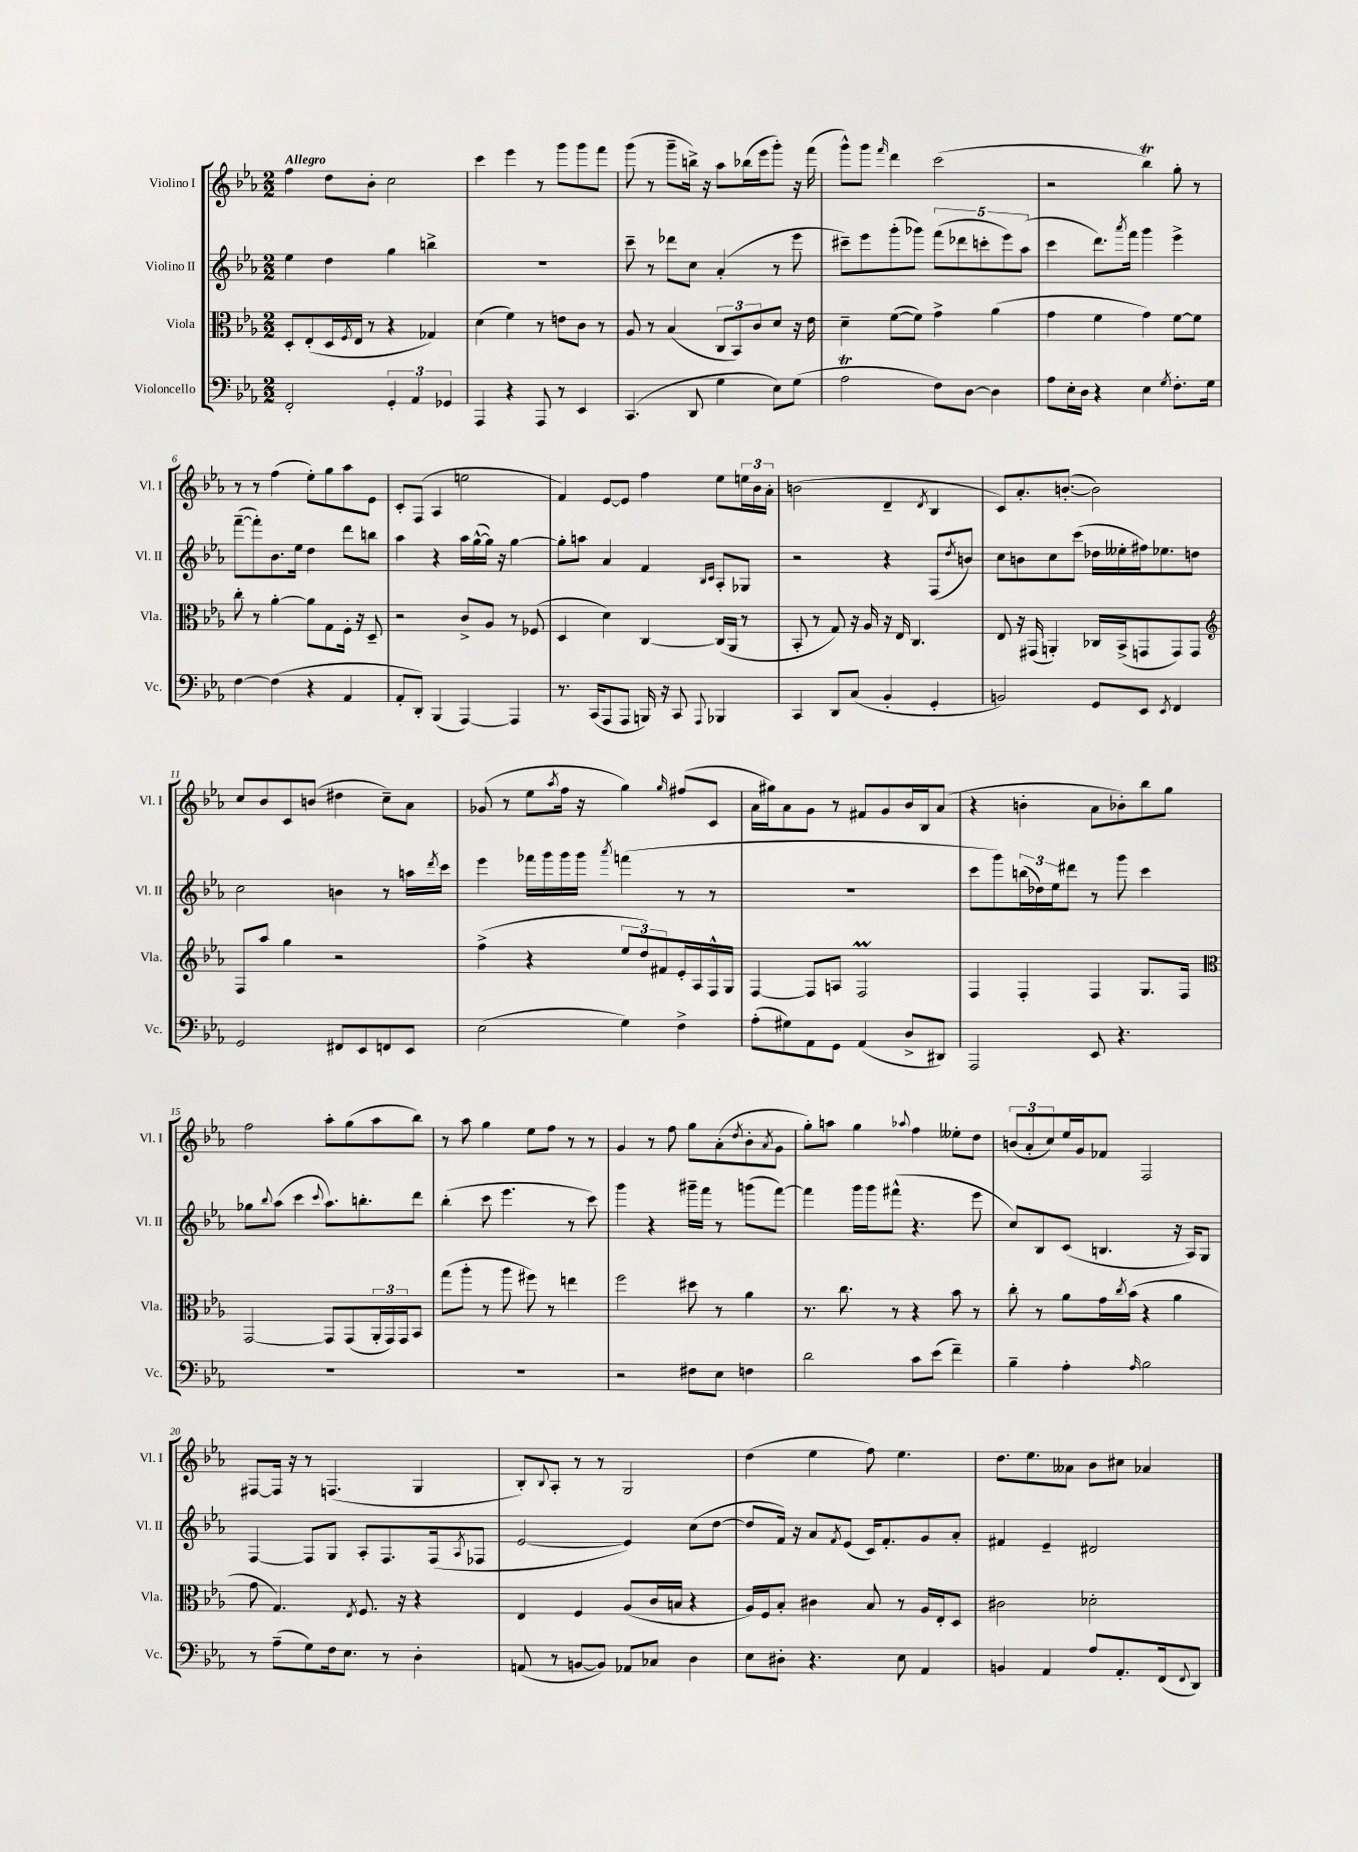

**kern	**kern	**kern	**kern
*part4	*part3	*part2	*part1
*staff4	*staff3	*staff2	*staff1
*I"Violoncello	*I"Viola	*I"Violino II	*I"Violino I
*I'Vc.	*I'Vla.	*I'Vl. II	*I'Vl. I
*clefF4	*clefC3	*clefG2	*clefG2
*k[b-e-a-]	*k[b-e-a-]	*k[b-e-a-]	*k[b-e-a-]
*M2/2	*M2/2	*M2/2	*M2/2
=1	=1	=1	=1
!	!	!	!LO:TX:a:B:t=Allegro
2FF'/	8D'/L	4ee-\	4ff\
.	(8E-'/	.	.
.	16D/L	4dd\	8dd\L
.	8qF/	.	.
.	16E-/JJ	.	.
.	8r	.	8b-'\J
6GG'/	4r	4gg\	2cc\
6AA-/	.	.	.
.	4G-X/)	4bbn^\	.
6GG-X/	.	.	.
=2	=2	=2	=2
4AAA-/	(4d\	1r	4ccc\
4r	4f\)	.	4eee-\
8AAA-/	8r	.	8r
8r	8en\L	.	8ggg\L
4EE-/	8c\J	.	8ggg\
.	8r	.	8fff\J
=3	=3	=3	=3
(4.CC/	8A-/	8ccc~\	(8ggg\
.	8r	8r	8r
.	(4B-/	8ddd-X\L	8ggg~\L
8DD/	.	8cc\J	16bbn^\Jk)
.	.	.	16r
4G\	12C/L	(4a-'/	8aa-\L
.	12BB-/)	.	.
.	.	.	(16bb-X\L
.	12c/	.	.
.	.	.	16eee-\J
8E-\L)	8d/J	8r	8ggg'\J)
(8G\J	16r	8eee-\	16r
.	16e-\	.	(16fff\
=4	=4	=4	=4
2A-T\	4d~\	8ccc#X~\L)	8ggg^^\L)
.	.	8eee-\	8ggg\J
.	.	.	16qqfff/
.	([8f\L	(8ggg'\	4ddd\
.	8f\J])	8ggg-X\J)	.
8F\L)	4g^\	(10fff\L	(2ccc\
.	.	10ddd-X\	.
[8D\J	.	.	.
.	.	10cccn'\	.
4D\]	(4a-\	.	.
.	.	10eee-\)	.
.	.	(10aa-\J	.
=5	=5	=5	=5
8A-\L	4g\	4ccc\	2r
16E-'\L	.	.	.
16D\JJ	.	.	.
4r	4f\	8.ddd\L)	.
.	.	8qaaa-/	.
.	.	16fff\Jk	.
4E-\	4g\)	4ggg\	4bb-T\)
8qG/	.	.	.
8.F'\L	[8f\L	4eee-^\	8gg'\
.	8f\J]	.	8r
16G\Jk	.	.	.
!!LO:LB:g=z
=6	=6	=6	=6
[4F\	8cc'\	([8fff~\L	8r
.	8r	8fff'\])	8r
(4F\]	[4a-'\	8.b-\	(4ff\
.	.	16ee-\Jk	.
4r	8a-\L]	4dd\	8ee-'\L)
.	8G\	.	8gg\
4AA-/	16F'\Jk	8ddd\L	8aa-\
.	16r	.	.
.	8D~/	8bbn\J	8e-\J
=7	=7	=7	=7
8AA-'/L	2r	4aa-\	8c'/L
8DD'/J)	.	.	(8F/J
(4BBB-/	.	4r	4A-/
[4AAA-/)	8c^/L	16aa-\LL	2een\
.	.	([16gg^^\	.
.	8A-/J	16gg\JJ])	.
.	.	16r	.
4AAA-/]	8r	[4gg\	.
.	(8F-X/	.	.
=8	=8	=8	=8
8.r	4D/	8gg'\L]	4f/)
.	.	8aan\J	.
(16CC/KL	.	.	.
8AAA-/	4d\)	4a-/	[8e-/L
8AAA-/J	.	.	8e-/J]
16BBBn/)	[4C/	4f/	4ff\
16r	.	.	.
8CC/	.	.	.
.	.	16qqB-/LL	.
8qqAAA-/	.	16qqc/JJ	.
4BBB-X/	(16C/LL]	8A-'/L	8ee-\L
.	16AA-/JJ	.	.
.	8r	8G-X/J	24een\L
.	.	.	24b-\
.	.	.	24a-'\JJ
=9	=9	=9	=9
4CC/	8BB-'/	2r	(2bn\
.	8r	.	.
8DD/L	8G/)	.	.
(8C/J	16r	.	.
.	16A-/	.	.
4BB-'/	16r	4r	4d~/
.	16E-/	.	.
.	4.C/	.	.
.	.	.	8qd/
4GG'/	.	(8F/L	4B-/
.	.	8qdd/	.
.	.	8bn/J)	.
=10	=10	=10	=10
2BBn/)	8E-/	8cc\L	8c/L)
.	16r	8bn\	8.a-'/
.	(16GG#X/	.	.
.	4AAn'/)	8cc\	.
.	.	.	([8.bn'/J
.	.	(8ccc\J	.
8GG/L	16C-X/LL	16dd-X\LL	2b\])
.	(16BB-^/J	16ee--X'\	.
8EE-/J	8GGn/	16ff#X\J)	.
.	.	8.ee-X\	.
8qEE-/	.	.	.
4FF/	8GG/)	.	.
.	8GG/J	8ddn\J	.
!!LO:LB:g=z
=11	=11	=11	=11
*	*clefG2	*	*
2GG/	8F/L	2cc\	8cc/L
.	8aa-/J	.	8b-/
.	4gg\	.	8c/
.	.	.	(8bn/J
8FF#X/L	2r	4bn\	4dd#X\
8EE-/	.	.	.
8FFn/	.	8r	8cc~\L)
8EE-/J	.	16aan\LL	8a-\J
.	.	8qddd/	.
.	.	16ccc\JJ	.
=12	=12	=12	=12
(2E-\	(4ff^\	4eee-\	(8g-X/
.	.	.	8r
.	4r	16fff-X\LL	8ee-\L
.	.	16ggg\	.
.	.	.	8qaa-/
.	.	16ggg\	16ff\Jk
.	.	16ggg\JJ	16r
.	.	8qaaa-/	.
4G\)	12ee-/L	(4fffn\	4gg\)
.	12dd/)	.	.
.	12f#X/	.	.
.	.	.	16qqgg/
4F^\	16e-'/L	8r	(8ff#X/L
.	16A-/	.	.
.	16F^^/	8r	8c/J
.	16G/JJ	.	.
=13	=13	=13	=13
(8A-'\L	[4F/	1r	16a-\LL
.	.	.	16gg#X\J)
8G#X\)	.	.	8a-\
8AA-\	8F/L]	.	8g\J
8GG\J	8An/J	.	8r
(4AA-/	2FM/	.	8f#X/L
.	.	.	8g/
8D^/L	.	.	16b-/L
.	.	.	16B-/J
8DD#X/J)	.	.	(8a-/J
=14	=14	=14	=14
2AAA-/	4F/	8ccc\L	4r
.	.	8ggg\)	.
.	4F'/	(24bbn\L	4bn'\
.	.	24dd-X\)	.
.	.	24ee-\J	.
.	.	8ddd#X\J	.
8EE-/	4F/	8r	8a-\L
4.r	.	8ggg\	8b-X'\)
.	8.G/L	4ccc\	8bb-\
.	.	.	8gg\J
.	16F/Jk	.	.
!!LO:LB:g=z
=15	=15	=15	=15
*	*clefC3	*	*
1r	[2GG/	8gg-X\L	2ff\
.	.	8qqbb-/	.
.	.	(8aa-\J	.
.	.	4ccc\	.
.	.	8qqccc/	.
.	8GG/L]	8.aa-\L)	8aa-'\L
.	(8GG/	.	(8gg\
.	.	8.bbn'\	.
.	24AA-'/L	.	8aa-\
.	24GG/)	.	.
.	24GG/J	.	.
.	8BB-/J	8ddd\J	8bb-\J)
=16	=16	=16	=16
1r	(8gg\L	(4bb-'\	8r
.	8aa-'\J	.	8aa-\
.	8r	8ccc\	4gg\
.	8aa-\	4.eee-\	.
.	8ff#X\)	.	8ee-\L
.	8r	.	8ff\J
.	4een\	8r	8r
.	.	8ccc\)	8r
=17	=17	=17	=17
2r	2ff\	4ggg\	4g/
.	.	4r	8r
.	.	.	8ff\
8F#X\L	8dd#X\	16ggg#X~\LL	8gg\L
.	.	16fff\JJ	.
8E-\J	8r	8r	(8a-'\
.	.	.	8qdd/
4Fn\	4a-\	(8gggn\L	8b-'\
.	.	.	8qa-/
.	.	[8fff\J)	8g\J
=18	=18	=18	=18
2d\	8.r	4fff\]	8gg'\L)
.	.	.	8aan\J
.	8.cc\	.	.
.	.	16ggg\LL	4gg\
.	.	16ggg\J	.
.	8r	(8fff#X^^\J	.
.	.	.	8qqaa-X/
8c\L	4r	4.r	4ff\
(8e-\J	.	.	.
4f~\)	8b-\	.	8ee--X'\L
.	8r	8eee-\	8dd\J
=19	=19	=19	=19
4B-~\	8cc'\	8cc/L)	(12bn/L
.	.	.	12a-'/
.	8r	8B-/	.
.	.	.	12cc/)
4A-'\	8a-\L	(8c/J	16ee-/L
.	.	.	16g/J
.	16g\L	4.Bn/	8f-X/J
.	8qcc/	.	.
.	(16b-\JJ	.	.
16qqA-/	.	.	.
2B-\	4r	.	2F/
.	4a-\	16r	.
.	.	16A-/KL)	.
.	.	8G/J	.
!!LO:LB:g=z
=20	=20	=20	=20
8r	8g\	[4F/	[8F#X/L
(8A-~\L	4.G/)	.	16F#/Jk]
.	.	.	16r
8G\)	.	8F/L]	8r
16F\k	.	8G/J	(4.Fn/
8.E-\J	.	.	.
.	8qE-/	.	.
.	8.F/	8A-'/L	.
8r	.	8.F/	.
.	16r	.	.
4D'\	4r	.	4G/
.	.	(16F/k	.
.	.	8qA-/	.
.	.	8F-X/J	.
=21	=21	=21	=21
(8AAn/	4E-/	[2e-/	8B-'/L)
.	.	.	8qqB-/
8r	.	.	8A-'/J
[8BBn/L	4F/	.	8r
8BB/J])	.	.	8r
8AA-X/L	(8A-/L	4e-/])	2G/
8C-X/J	16c/L	.	.
.	16Bn/JJ	.	.
4D\	4r	(8cc\L	.
.	.	[8dd\J	.
=22	=22	=22	=22
8E-\L	16A-/LL)	8dd/L]	(4dd\
.	16F/J	.	.
8D#X'\J	8B-'/J	16f/Jk)	.
.	.	16r	.
4.r	4c#X\	8a-/L	4ee-\
.	.	8qf/	.
.	.	(8e-/J	.
.	8B-/	16c/KL)	8ff\)
.	.	8.f'/	.
8E-\	8r	.	4.ee-\
4AA-/	16A-/LL	8g/	.
.	16E-'/J	.	.
.	8D/J	8a-'/J	.
=23	=23	=23	=23
4BBn/	2c#X\	4f#X/	8.dd\L
.	.	.	8.ee-\
4AA-/	.	4e-~/	.
.	.	.	8a--X\J
8A-/L	2d-X'\	2d#X/	8b-\L
8.AA-'/	.	.	8cc#X\J
.	.	.	4a-X/
(16FF/k	.	.	.
8qqFF/	.	.	.
8DD/J)	.	.	.
==	==	==	==
*-	*-	*-	*-
